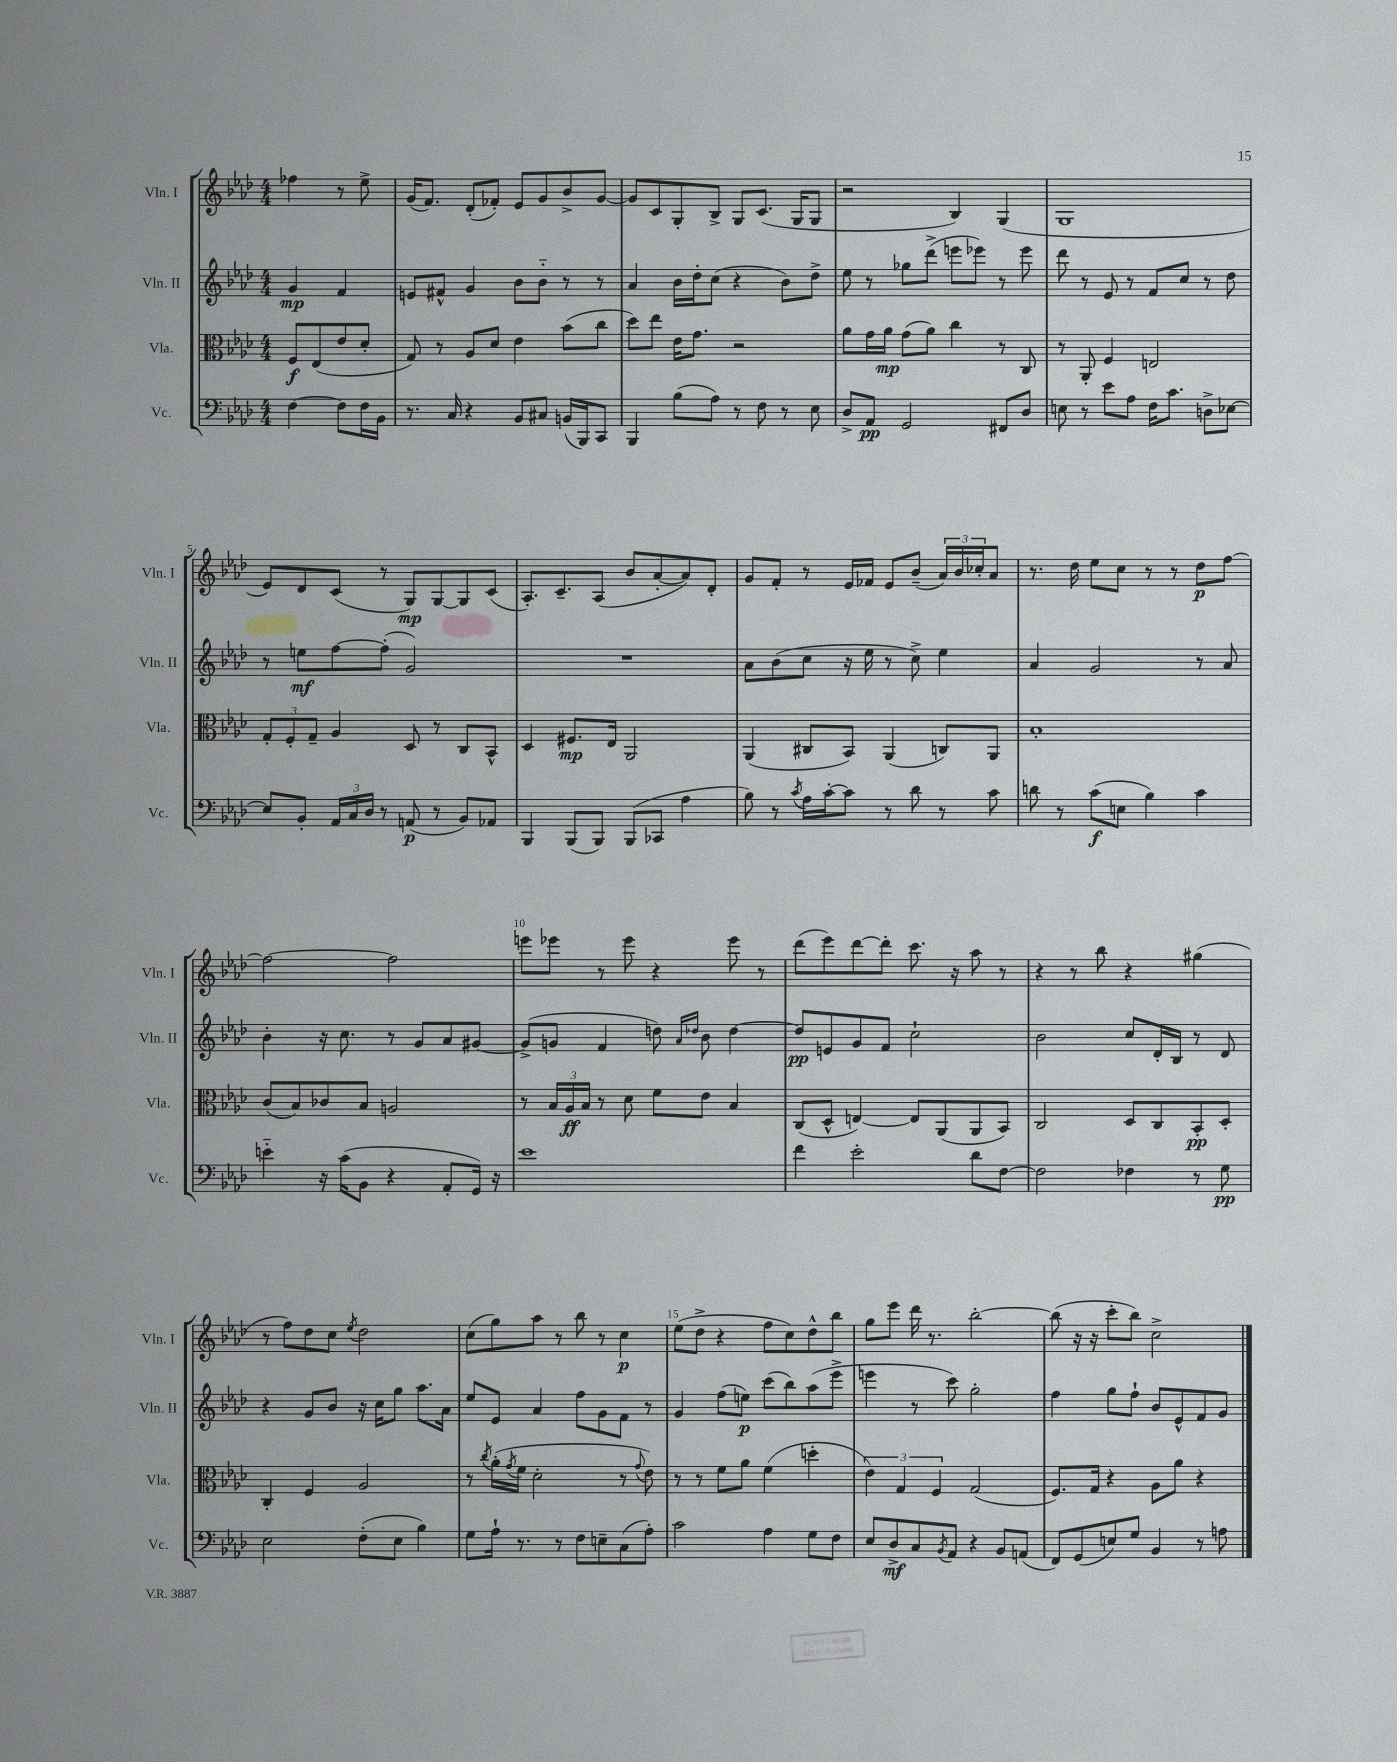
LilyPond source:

<<
\new StaffGroup <<
\new Staff = "s0" \with { instrumentName = "Vln. I" shortInstrumentName = "Vln. I" } {
    \clef treble \key aes \major \numericTimeSignature \time 4/4 \partial 2
    fes''4 r8 ees''8-> |
    g'16( f'8.) des'8-.( fes'8-.) ees'8 g'8 bes'8-> g'8~ |
    g'8 c'8 g8-. bes8-> g8 c'8.( g16 g8 |
    r2 bes4) g4( |
    g1 |
    ees'8) des'8 c'8( r8 g8\mp) g8~ g8 c'8( |
    aes8.-.) c'8.-- aes8( bes'8 aes'8~-. aes'8) des'8-. |
    g'8 f'8-. r8 ees'16 fes'16 ees'8 bes'8--( \tuplet 3/2 { aes'16) bes'16 ces''16-. } aes'8 |
    r8. des''16 ees''8 c''8 r8 r8 des''8\p f''8~ |
    f''2~ f''2 |
    e'''8 ees'''8 r8 ees'''8 r4 ees'''8 r8 |
    des'''8( ees'''8) des'''8~ des'''8-. c'''8. r16 aes''8 r8 |
    r4 r8 bes''8 r4 gis''4( |
    r8 f''8) des''8 c''8 \acciaccatura { ees''8 } des''2 |
    c''8( g''8) aes''8 r8 bes''8 r8 c''4\p |
    ees''8( des''8-> r4 f''8 c''8) des''8-^ bes''8 |
    g''8 ees'''8 des'''16 r8. bes''2~-. |
    bes''8( r16 r16 c'''8-. bes''8) c''2-> \bar "|." |
}
\new Staff = "s1" \with { instrumentName = "Vln. II" shortInstrumentName = "Vln. II" } {
    \clef treble \key aes \major \numericTimeSignature \time 4/4 \partial 2
    g'4\mp f'4 |
    e'8 fis'8-^ g'4 bes'8 bes'8-_ r8 r8 |
    aes'4 bes'16 des''16-. c''8( r4 bes'8) des''8-> |
    ees''8 r8 ges''8 des'''8->( e'''8 ees'''8) r8 ees'''8 |
    des'''8 r8 ees'8 r8 f'8 c''8 r8 des''8 |
    r8 e''8\mf f''8~ f''8-.( g'2) |
    R1 |
    aes'8 bes'8( c''8 r16 ees''16 r8 c''8->) ees''4 |
    aes'4 g'2 r8 aes'8 |
    bes'4-. r16 c''8. r8 g'8 aes'8 gis'8~ |
    gis'8->( g'8 f'4 d''8) \grace { aes'16 des''16 } bes'8 des''4~ |
    des''8\pp e'8 g'8 f'8 c''2-! |
    bes'2 c''8 des'16-. bes16 r8 des'8 |
    r4 g'8 bes'8 r16 c''16 g''8 aes''8. aes'16 |
    ees''8 ees'8 aes'4 f''8 g'8 f'8 r8 |
    g'4 f''8( e''8\p) c'''8( bes''8) aes''8( ees'''8-> |
    e'''4 r8 c'''8) g''2-. |
    f''4 g''8 f''8-! bes'8 ees'8-^ f'8 g'8 \bar "|." |
}
\new Staff = "s2" \with { instrumentName = "Vla." shortInstrumentName = "Vla." } {
    \clef alto \key aes \major \numericTimeSignature \time 4/4 \partial 2
    f8\f ees8( ees'8 des'8-. |
    g8) r8 aes8 des'8 ees'4 bes'8( c''8 |
    des''8) ees''8 ees'16 g'8. r2 |
    aes'8 g'16 aes'16\mp g'8( aes'8) c''4 r8 c8 |
    r8 aes,8-. f4 e2 |
    \tuplet 3/2 { g8-. f8-. g8-- } aes4 des8 r8 c8 bes,8-^ |
    des4 fis8.\mp ees16 aes,2 |
    aes,4( cis8 bes,8) aes,4( c8) aes,8 |
    bes1-. |
    c'8( bes8) ces'8 bes8 a2 |
    r8 \tuplet 3/2 { bes16 aes16\ff bes16 } r8 des'8 f'8 ees'8 bes4 |
    c8( des8-^ e4~) e8 aes,8( aes,8 bes,8) |
    c2 des8 c8 bes,8-.\pp des8-. |
    c4-. f4 aes2 |
    r8 \acciaccatura { c''8 } aes'16-.( \acciaccatura { g'8 } f'16 des'2-. r8 \appoggiatura { g'8 } ees'8) |
    r8 r8 f'8 aes'8 f'4( d''4-. |
    \tuplet 3/2 { ees'4) g4 f4 } g2( |
    f8.) g16 r4 aes8 aes'8 r4 \bar "|." |
}
\new Staff = "s3" \with { instrumentName = "Vc." shortInstrumentName = "Vc." } {
    \clef bass \key aes \major \numericTimeSignature \time 4/4 \partial 2
    f4~ f8 f16 bes,16 |
    r8. c16 r4 bes,8 cis8 b,16( bes,,16) c,8 |
    bes,,4 bes8( aes8) r8 f8 r8 ees8 |
    des8-> aes,8\pp g,2 fis,8 des8 |
    e8 r8 ees'8 aes8 f16 c'8. d8-> ees8~ |
    ees8 bes,8-. \tuplet 3/2 { aes,16 c16 des16 } r8 a,8\p( r8 bes,8) aes,8 |
    bes,,4 bes,,8( bes,,8) bes,,8( ces,8 aes4 |
    bes8) r8 \acciaccatura { c'8 } aes16 c'16~-. c'8 r8 des'8 r8 c'8 |
    d'8 r8 c'8\f( e8 bes4) c'4 |
    e'4-_ r16 c'16( bes,8 r4 aes,8-. g,16) r16 |
    ees'1 |
    f'4 ees'2-. des'8 f8~ |
    f2 fes4 r8 g8\pp |
    ees2 f8-.( ees8 bes4) |
    g8 aes16-! r8. r8 f8 e8-- c8( aes8-.) |
    c'2 aes4 g8 f8 |
    ees8 des8->\mf c8 \acciaccatura { bes,8 } aes,8 r4 bes,8 a,8( |
    f,8) g,8( e8) g8 bes,4 r8 a8 \bar "|." |
}
>>
>>
\layout { \context { \Score \override BarNumber.break-visibility = ##(#f #t #t) barNumberVisibility = #(every-nth-bar-number-visible 5) } }
